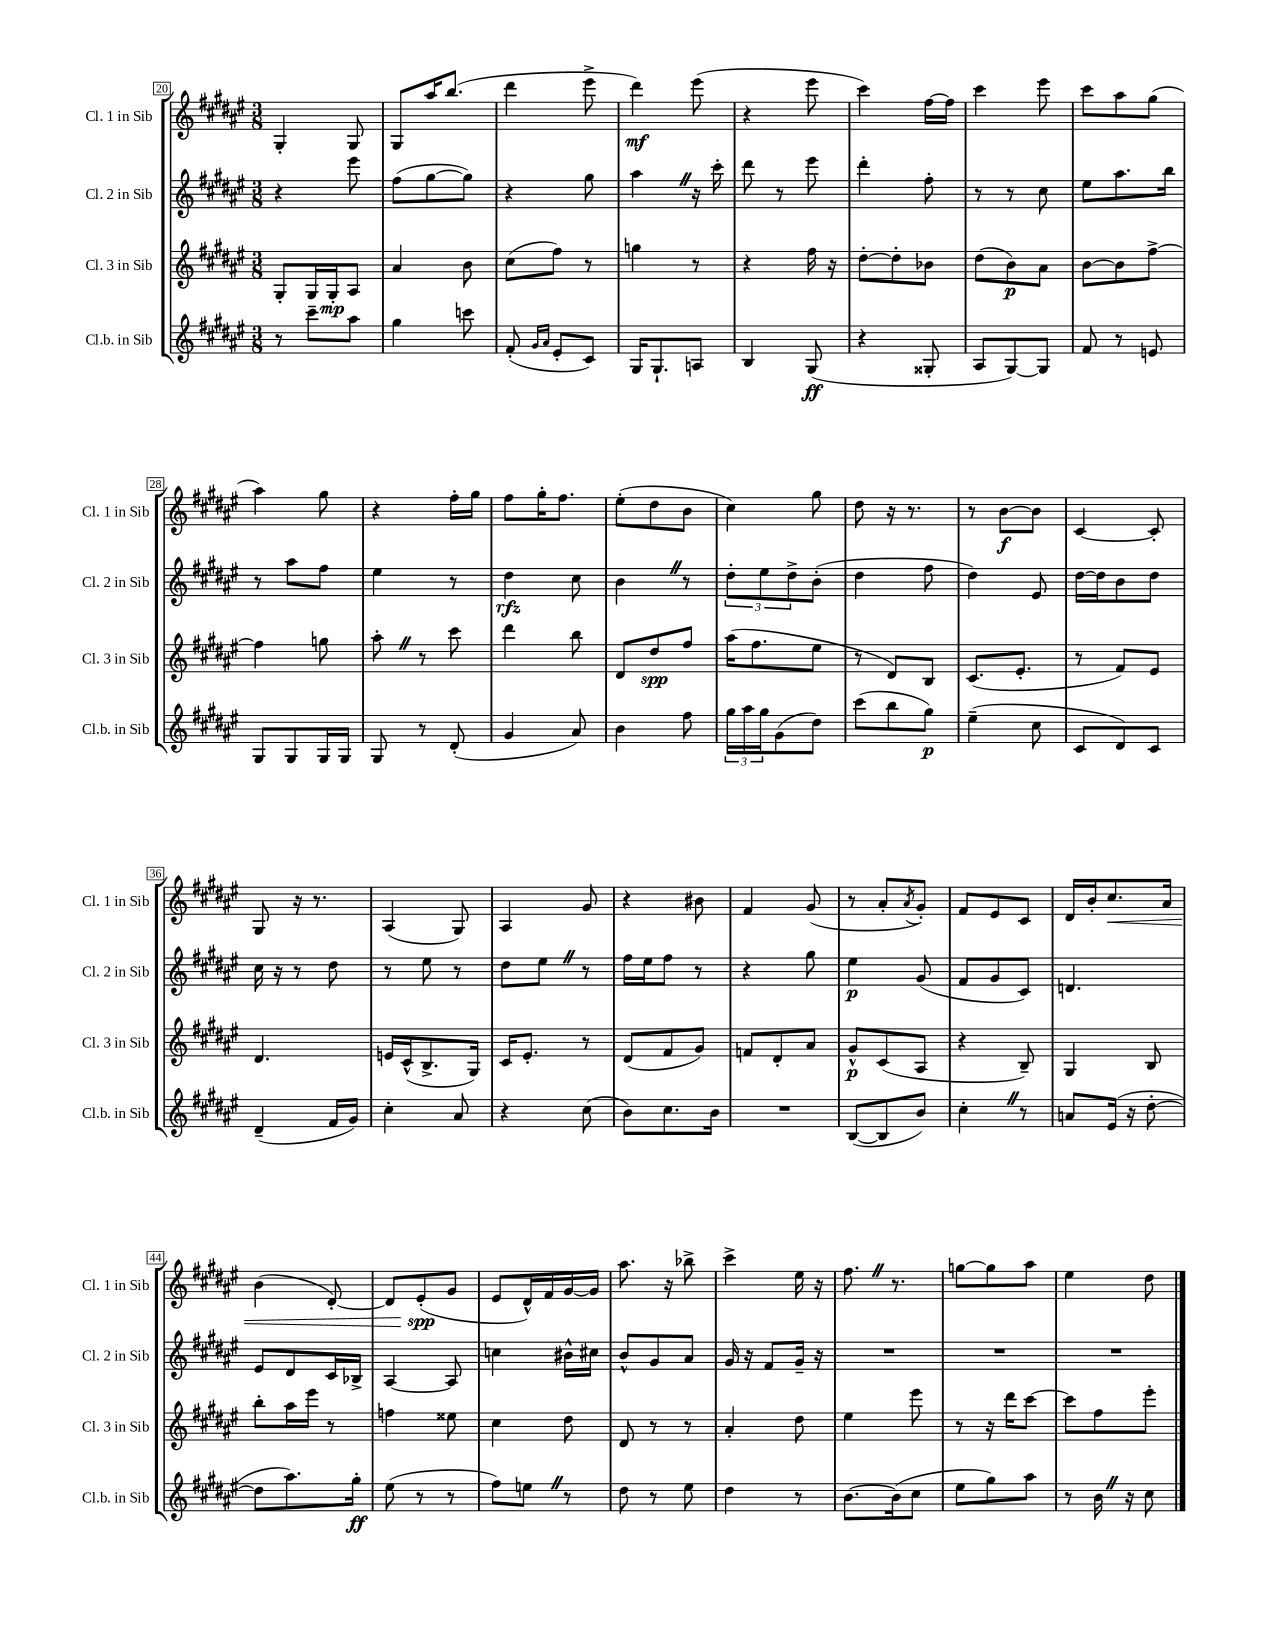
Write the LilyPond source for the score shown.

<<
\new StaffGroup <<
\new Staff = "s0" \with { instrumentName = "Cl. 1 in Sib" shortInstrumentName = "Cl. 1 in Sib" } {
    \clef treble \key fis \major \numericTimeSignature \time 3/8
    gis4-. gis8 |
    gis8 ais''16 b''8.( |
    dis'''4 eis'''8-> |
    dis'''4\mf) eis'''8( |
    r4 eis'''8 |
    cis'''4) fis''16~ fis''16 |
    cis'''4 eis'''8 |
    cis'''8 ais''8 gis''8( |
    ais''4) gis''8 |
    r4 fis''16-. gis''16 |
    fis''8 gis''16-. fis''8. |
    eis''8-.( dis''8 b'8 |
    cis''4) gis''8 |
    dis''8 r16 r8. |
    r8 b'8~\f b'8 |
    cis'4~ cis'8-. |
    gis8 r16 r8. |
    ais4( gis8) |
    ais4 gis'8 |
    r4 bis'8 |
    fis'4 gis'8( |
    r8 ais'8-. \acciaccatura { ais'8 } gis'8-.) |
    fis'8 eis'8 cis'8 |
    dis'16 b'16-. cis''8.\< ais'16 |
    b'4( dis'8~-.) |
    dis'8 eis'8-.\spp\!( gis'8 |
    eis'8 dis'16-^) fis'16 gis'16~ gis'16 |
    ais''8. r16 bes''8-> |
    cis'''4-> eis''16 r16 |
    fis''8. \once \override BreathingSign.text = \markup { \musicglyph "scripts.caesura.straight" } \breathe r8. |
    g''8~ g''8 ais''8 |
    eis''4 dis''8 \bar "|." |
}
\new Staff = "s1" \with { instrumentName = "Cl. 2 in Sib" shortInstrumentName = "Cl. 2 in Sib" } {
    \clef treble \key fis \major \numericTimeSignature \time 3/8
    r4 eis'''8 |
    fis''8( gis''8~ gis''8) |
    r4 gis''8 |
    ais''4 \once \override BreathingSign.text = \markup { \musicglyph "scripts.caesura.straight" } \breathe r16 cis'''16-. |
    dis'''8 r8 eis'''8 |
    dis'''4-. fis''8-. |
    r8 r8 cis''8 |
    eis''8 ais''8. b''16 |
    r8 ais''8 fis''8 |
    eis''4 r8 |
    dis''4\rfz cis''8 |
    b'4 \once \override BreathingSign.text = \markup { \musicglyph "scripts.caesura.straight" } \breathe r8 |
    \tuplet 3/2 { dis''8-. eis''8 dis''8-> } b'8-.( |
    dis''4 fis''8 |
    dis''4) eis'8 |
    dis''16~ dis''16 b'8 dis''8 |
    cis''16 r16 r8 dis''8 |
    r8 eis''8 r8 |
    dis''8 eis''8 \once \override BreathingSign.text = \markup { \musicglyph "scripts.caesura.straight" } \breathe r8 |
    fis''16 eis''16 fis''8 r8 |
    r4 gis''8 |
    eis''4\p gis'8( |
    fis'8 gis'8 cis'8) |
    d'4. |
    eis'8 dis'8 cis'16 bes16-> |
    ais4~ ais8 |
    c''4 bis'16-^ cis''16 |
    b'8-^ gis'8 ais'8 |
    gis'16 r16 fis'8 gis'16-- r16 |
    R4. |
    R4. |
    R4. \bar "|." |
}
\new Staff = "s2" \with { instrumentName = "Cl. 3 in Sib" shortInstrumentName = "Cl. 3 in Sib" } {
    \clef treble \key fis \major \numericTimeSignature \time 3/8
    gis8-. gis16 gis16-.\mp ais8 |
    ais'4 b'8 |
    cis''8( fis''8) r8 |
    g''4 r8 |
    r4 fis''16 r16 |
    dis''8~-. dis''8-. bes'8 |
    dis''8( b'8\p) ais'8 |
    b'8~ b'8 fis''8~-> |
    fis''4 g''8 |
    ais''8-. \once \override BreathingSign.text = \markup { \musicglyph "scripts.caesura.straight" } \breathe r8 cis'''8 |
    dis'''4 b''8 |
    dis'8 dis''8\spp fis''8 |
    ais''16( fis''8. eis''8 |
    r8 dis'8) b8 |
    cis'8.( eis'8.-. |
    r8 fis'8) eis'8 |
    dis'4. |
    e'16 cis'16-^( b8.-> gis16) |
    cis'16 eis'8.-. r8 |
    dis'8( fis'8 gis'8) |
    f'8 dis'8-. ais'8 |
    gis'8-^\p cis'8( ais8 |
    r4 b8--) |
    gis4 b8 |
    b''8-. ais''16 eis'''16 r8 |
    f''4 eisis''8 |
    cis''4 dis''8 |
    dis'8 r8 r8 |
    ais'4-. dis''8 |
    eis''4 eis'''8 |
    r8 r16 dis'''16 cis'''8~ |
    cis'''8 fis''8 eis'''8-. \bar "|." |
}
\new Staff = "s3" \with { instrumentName = "Cl.b. in Sib" shortInstrumentName = "Cl.b. in Sib" } {
    \clef treble \key fis \major \numericTimeSignature \time 3/8
    r8 cis'''8-- ais''8 |
    gis''4 c'''8 |
    fis'8-.( \grace { gis'16 ais'16 } eis'8-. cis'8) |
    gis16 gis8.-! a8 |
    b4 gis8\ff( |
    r4 gisis8-. |
    ais8 gis8~) gis8 |
    fis'8 r8 e'8 |
    gis8 gis8 gis16 gis16 |
    gis8 r8 dis'8-.( |
    gis'4 ais'8) |
    b'4 fis''8 |
    \tuplet 3/2 { gis''16 ais''16 gis''16 } gis'8( dis''8) |
    cis'''8( b''8 gis''8\p) |
    eis''4--( cis''8 |
    cis'8 dis'8) cis'8 |
    dis'4--( fis'16 gis'16) |
    cis''4-. ais'8 |
    r4 cis''8( |
    b'8) cis''8. b'16 |
    R4. |
    b8~( b8 b'8) |
    cis''4-. \once \override BreathingSign.text = \markup { \musicglyph "scripts.caesura.straight" } \breathe r8 |
    a'8 eis'16( r16 dis''8~-. |
    dis''8 ais''8.) gis''16-.\ff |
    eis''8( r8 r8 |
    fis''8) e''8 \once \override BreathingSign.text = \markup { \musicglyph "scripts.caesura.straight" } \breathe r8 |
    dis''8 r8 eis''8 |
    dis''4 r8 |
    b'8.~ b'16( cis''8 |
    eis''8 gis''8) ais''8 |
    r8 b'16 \once \override BreathingSign.text = \markup { \musicglyph "scripts.caesura.straight" } \breathe r16 cis''8 \bar "|." |
}
>>
>>
\layout { \context { \Score currentBarNumber = #20 \override BarNumber.stencil = #(make-stencil-boxer 0.1 0.3 ly:text-interface::print) } }
